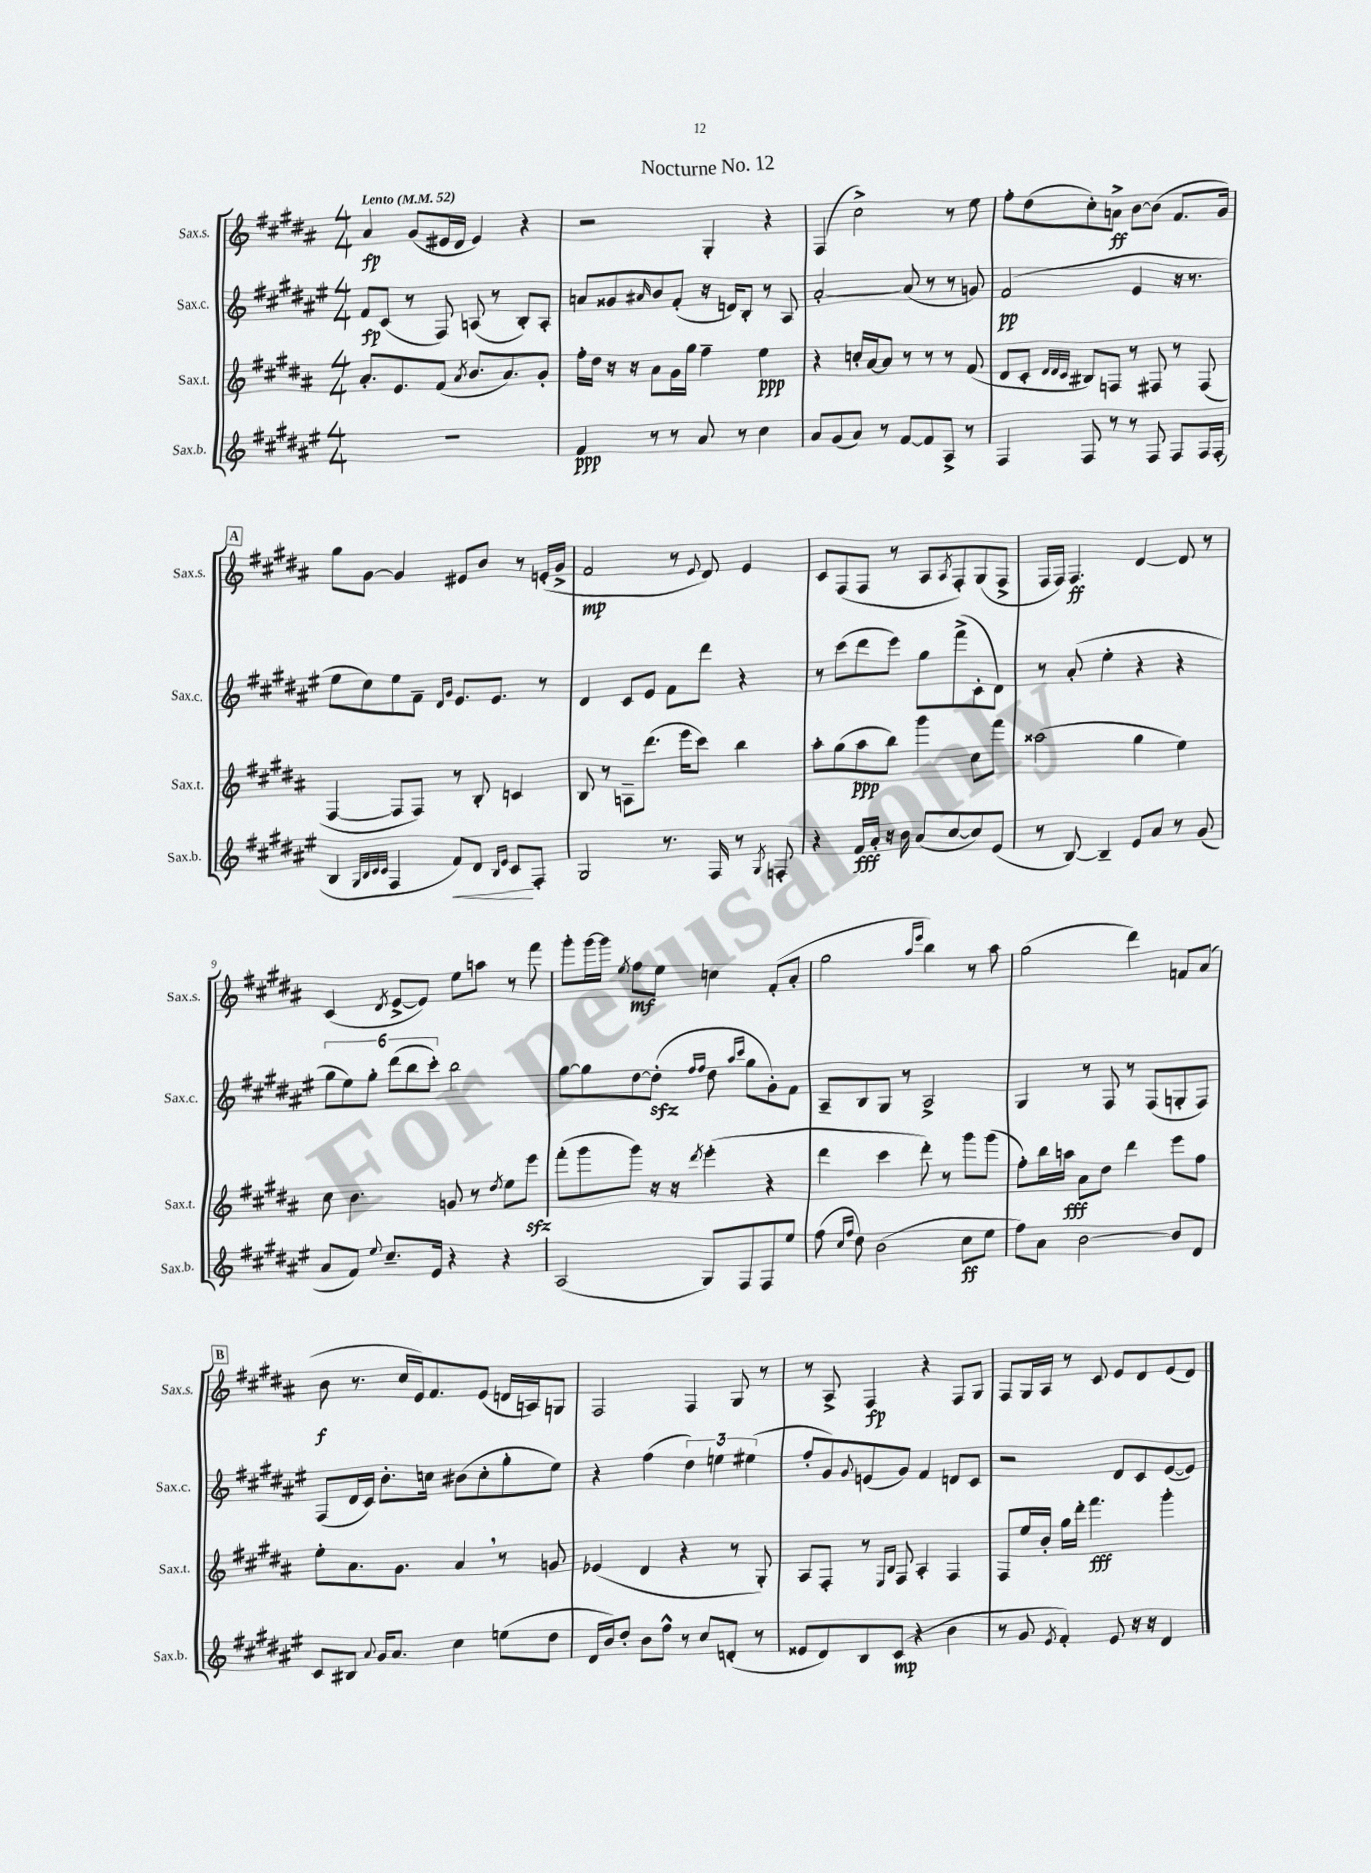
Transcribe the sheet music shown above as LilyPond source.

\header { title = "Nocturne No. 12" }
<<
\new StaffGroup <<
\new Staff = "s0" \with { instrumentName = "Sax.s." shortInstrumentName = "Sax.s." } {
    \clef treble \key b \major \numericTimeSignature \time 4/4 \tempo "Lento" 4 = 52
    ais'4\fp gis'8( eis'16 dis'16 eis'4) r4 |
    r2 gis4-. r4 |
    fis4( cis''2->) r8 e''8 |
    fis''8-. dis''8( cis''8-.) a'8->\ff b'8~ b'8( fis'8. gis'16) |
    \mark \markup { \box "A" } gis''8 gis'8~ gis'4 eis'8 b'8 r8 e'16-.( gis'16-> |
    fis'2\mp r8 \appoggiatura { e'8 } dis'8) e'4 |
    cis'8 fis8( fis8 r8 ais8 \acciaccatura { ais8 } fis8-.) gis8( fis8-> |
    fis16 fis16) fis4.\ff dis'4~ dis'8 r8 |
    cis'4( \acciaccatura { dis'8 } e'8~-> e'8) e''8 a''8 r8 fis'''8 |
    gis'''8-. gis'''16~ gis'''16 \acciaccatura { e''8 } fis''8\mf e''8 c''4 fis'8-.( ais'8-. |
    gis''2 \grace { ais''16 e'''16 } b''4) r8 ais''8 |
    gis''2( dis'''4) f'8 ais'8( |
    \mark \markup { \box "B" } b'8\f r8. cis''16 e'16) fis'8. e'8( d'16 a16) g8 |
    fis2 fis4 gis8 r8 |
    r8 ais8-> fis4\fp r4 fis8 gis8 |
    fis8 gis16 ais16 r8 cis'8 e'8 dis'8 e'8( dis'8) \bar "|." |
}
\new Staff = "s1" \with { instrumentName = "Sax.c." shortInstrumentName = "Sax.c." } {
    \clef treble \key fis \major \numericTimeSignature \time 4/4
    fis'8\fp cis'8( r8 fis8) a8( r8 b8-.) a8-. |
    a'8 gisis'8 \grace { ais'16 } b'8 fis'8-.( r16 d'16) b8-. r8 ais8 |
    ais'2~-. ais'8( r8 r8 g'8) |
    fis'2\pp( eis'4 r16 r8. |
    \mark \markup { \box "A" } eis''8 cis''8) eis''8 fis'8-- \grace { dis'16 gis'16 } eis'8. eis'8. r8 |
    dis'4 cis'8 eis'8 fis'8 dis'''8 r4 |
    r8 cis'''8( dis'''8 eis'''8) gis''8 fis'''8->( cis'8-. dis'8) |
    r8 ais'8-.( eis''4-. r4 r4 |
    \tuplet 6/4 { gis''8 eis''8) gis''8-. dis'''8( b''8 cis'''8-.) } b''2 |
    gis''8~ gis''8 dis''8~ dis''8-.\sfz( \grace { fis''16 fis''16 } dis''8 \grace { ais''16 cis'''16 } gis''8 gis'8-.) fis'8 |
    ais8-- b8 gis8 r8 ais2-> |
    gis4 r8 fis8 r8 fis8( g8-. fis8) |
    \mark \markup { \box "B" } fis8( dis'16 cis'16) b'8.-. c''16 bis'8( c''8-. gis''8-. eis''8) |
    r4 fis''4( \tuplet 3/2 { dis''4) e''4 eis''4( } |
    fis''8-. gis'8) \appoggiatura { gis'8 } e'8( gis'8) fis'4 d'8 cis'8 |
    r2 dis'8 cis'8 eis'8~( eis'8) \bar "|." |
}
\new Staff = "s2" \with { instrumentName = "Sax.t." shortInstrumentName = "Sax.t." } {
    \clef treble \key b \major \numericTimeSignature \time 4/4
    ais'8.-. e'8. fis'8( \acciaccatura { ais'8 } b'8. ais'8.) gis'8-. |
    fis''16-. dis''16 r16 r16 ais'8 gis'16 gis''16 fis''4-- e''4\ppp |
    r4 c''16-. ais'16~ ais'8 r8 r8 r8 fis'8( |
    dis'8 cis'8-. \grace { dis'32 dis'32 cis'32 } bis8) f8 r8 fis8 r8 fis8( |
    \mark \markup { \box "A" } fis4~ fis8 fis8) r8 b8-. c'4 |
    b8 r8 a8-- dis'''8.( e'''16 cis'''8) b''4 |
    ais''8-. gis''8( ais''8\ppp b''8) gis'''4 cis''8 fis'''8 |
    aisis''2( gis''4 e''4) |
    cis''8 b'4. g'8 r8 \acciaccatura { dis''8 } e''8 e'''8\sfz |
    fis'''8-.( gis'''8 gis'''8) r16 r16 \acciaccatura { dis'''8 } e'''4-.( r4 |
    dis'''4 cis'''4 dis'''8-.) r8 gis'''8 gis'''8( |
    fis''8-.) b''16 a''16\fff ais'8 dis''8 dis'''4 e'''8 fis''8 |
    \mark \markup { \box "B" } e''8-. ais'8. gis'8. ais'4 \breathe r8 g'8 |
    ees'4( dis'4 r4 r8 gis8-.) |
    ais8 fis8-. r8 \grace { e16 b16 } fis8 ais4-. fis4 |
    fis8 e''16 b'16-. gis''16 dis'''16-. fis'''4.\fff gis'''4-. \bar "|." |
}
\new Staff = "s3" \with { instrumentName = "Sax.b." shortInstrumentName = "Sax.b." } {
    \clef treble \key fis \major \numericTimeSignature \time 4/4
    R1 |
    fis'4\ppp r8 r8 ais'8 r8 cis''4 |
    ais'8 gis'8( ais'8) r8 fis'8~ fis'8 ais8-> r8 |
    fis4 fis8 r8 r8 fis8 fis8 fis16 fis16-.( |
    \mark \markup { \box "A" } b4 \grace { gis32 b32 cis'32 cis'32 } fis4 fis'8\<) dis'8 \grace { b16 eis'16 } cis'8\! fis8-. |
    gis2 r8. fis16 r8 \acciaccatura { gis8 } f8-. |
    r4 fis'16\fff ais'16-. r16 b'16 ais'8( cis''8~ cis''8) eis'8( |
    r8 b8~) b4-- eis'8 ais'8 r8 gis'8( |
    ais'8 fis'8) \appoggiatura { eis''8 } cis''8.-- eis'16 r4 r4 |
    ais2( gis8) fis8 fis8 eis''8 |
    fis''8( \grace { cis''16 fis''16 } dis''8) b'2( cis''8\ff eis''8 |
    fis''8) ais'8 b'2~ b'8 dis'8 |
    \mark \markup { \box "B" } cis'8 bis8 \appoggiatura { ais'8 } gis'16 ais'8. cis''4 e''8( dis''8 |
    dis'16 b'16) dis''8-. b'8 fis''8-^ r8 cis''8 d'8-.( r8 |
    eisis'8 dis'8) b8 cis'8\mp( r4 b'4 |
    r8 gis'8 \acciaccatura { eis'8 } fis'4-.) eis'8 r16 r16 dis'4 \bar "|." |
}
>>
>>
